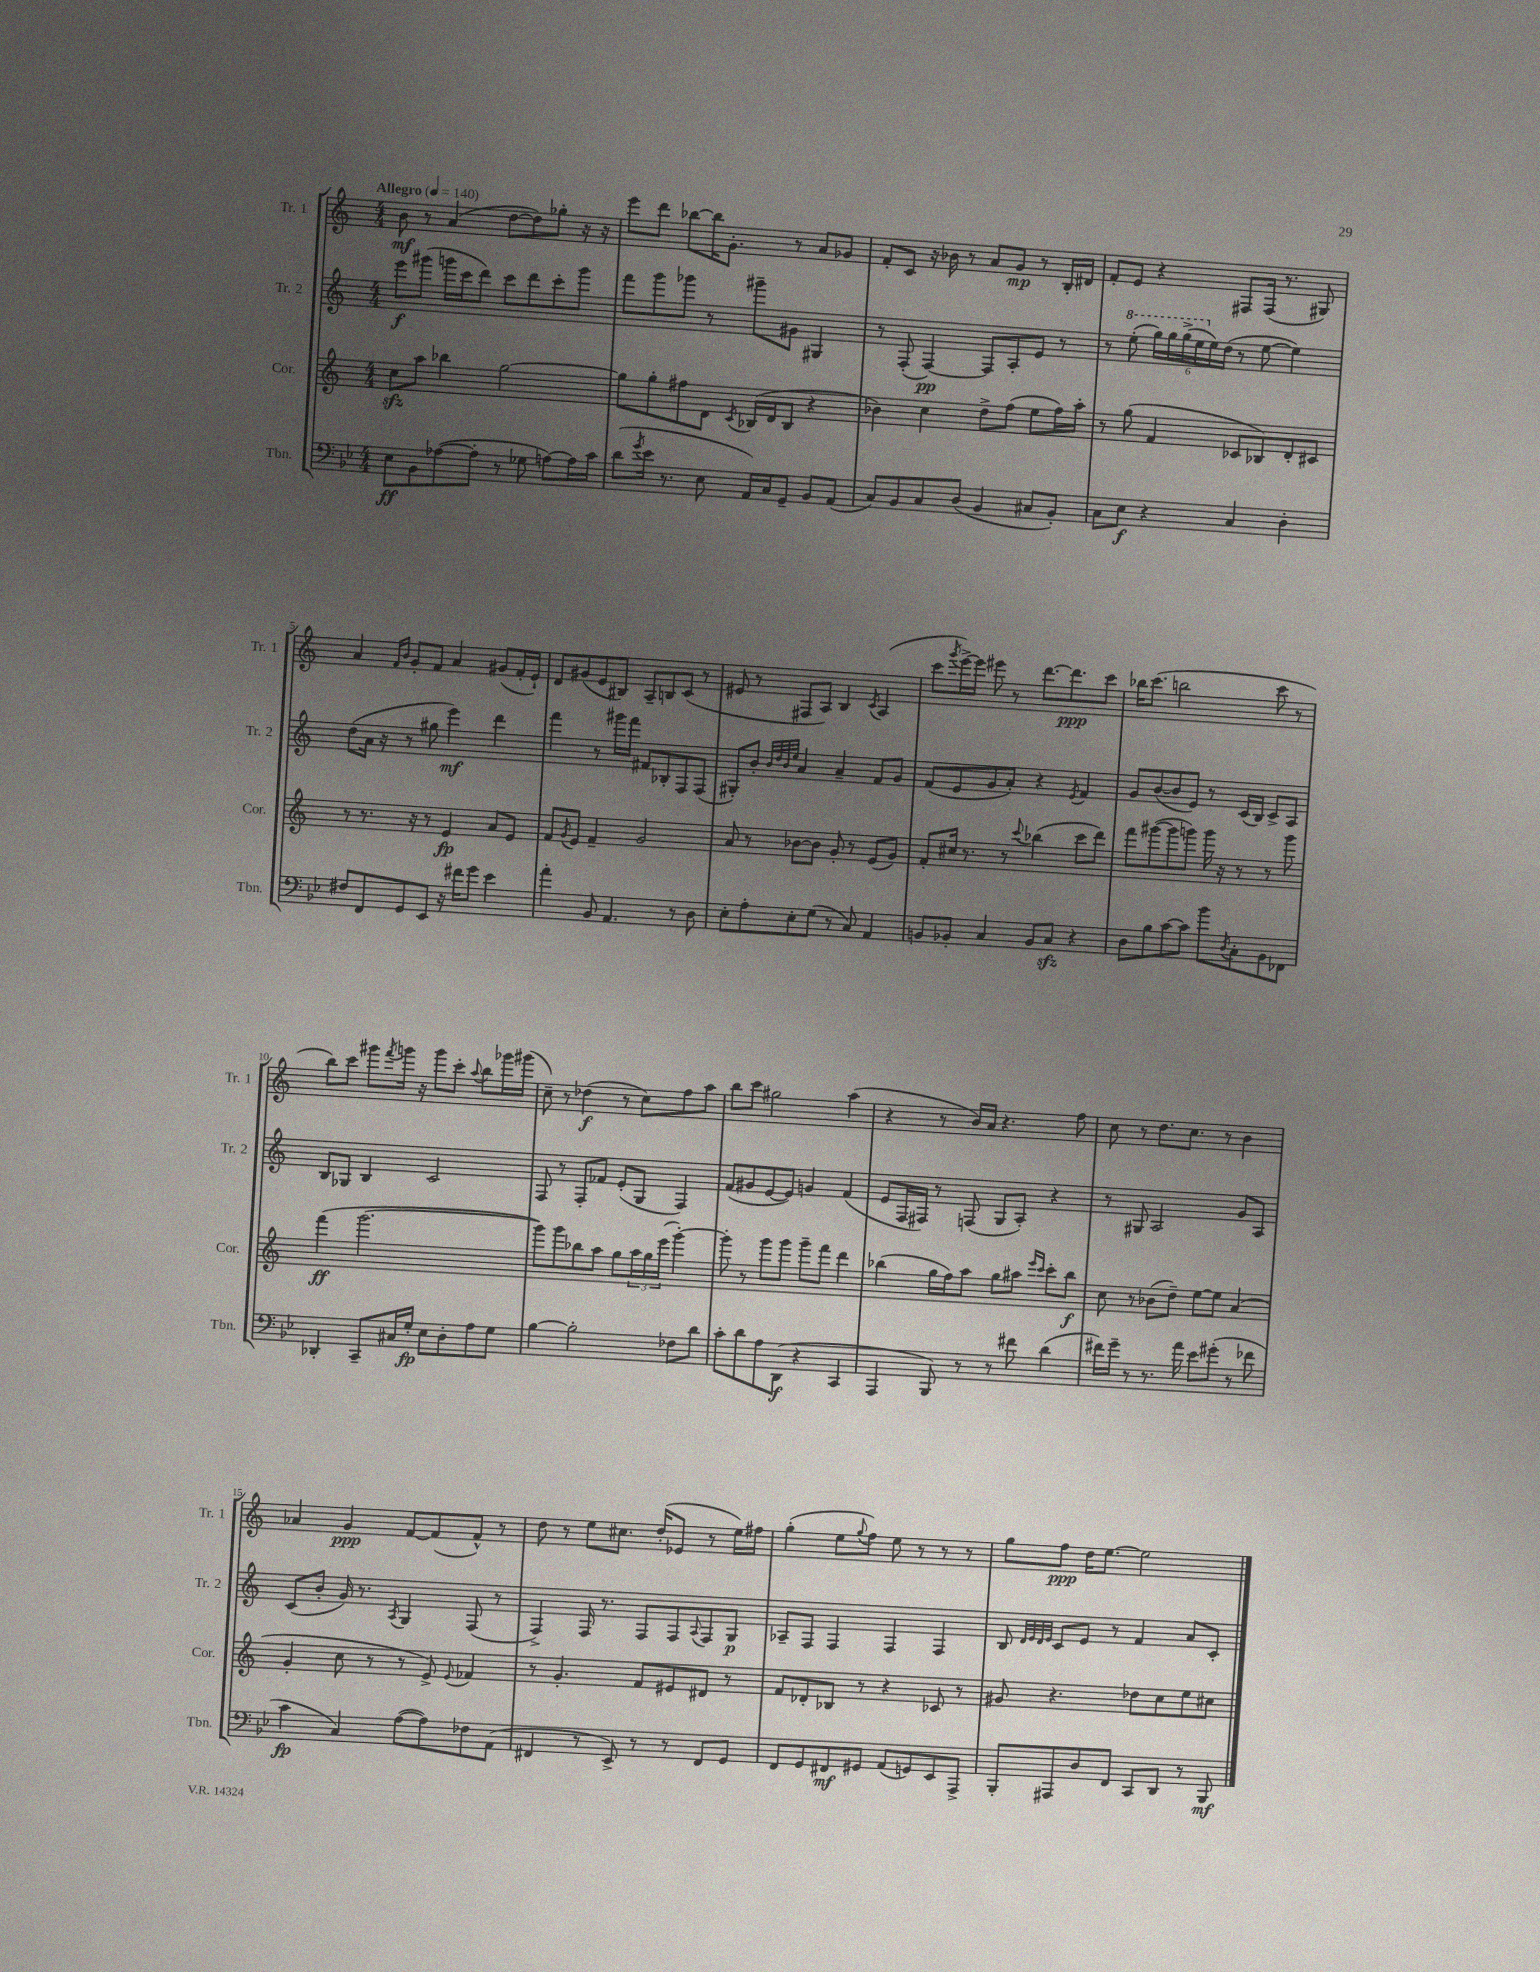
<<
\new StaffGroup <<
\new Staff = "s0" \with { instrumentName = "Tr. 1" shortInstrumentName = "Tr. 1" } {
    \clef treble \key c \major \numericTimeSignature \time 4/4 \tempo "Allegro" 4 = 140
    b'8\mf r8 a'4( d''8~ d''8) ges''8-. r16 r16 |
    e'''8 d'''8 bes''8~ bes''16 g'8.-. r8 a'8 ges'8 |
    f'8-. c'8 r16 bes'16 r8 a'8 g'8\mp r8 b16-. dis'16 |
    f'8-. e'8 r4 fis8 fis16( r8. gis8) |
    a'4 \grace { f'16 b'16 } g'8-. f'8 a'4 gis'8( f'16-. e'16-!) |
    d'8 gis'8( e'8 bis8) a8-- b8 c'8( r8 |
    eis'8 r8 fis8 a8) b4 \acciaccatura { c'8 } a4( |
    c'''8 \acciaccatura { g'''8 } e'''16~->) e'''16 eis'''8 r8 d'''8.~ d'''8.\ppp c'''8 |
    bes''16 c'''8.( b''2 c'''8 r8 |
    b''8) c'''8 gis'''8 \acciaccatura { f'''8 } g'''16 r16 g'''8 c'''8-. \appoggiatura { a''8 } b''8 ges'''16 gis'''16( |
    c''8--) r8 des''4\f( r8 c''8) f''8 a''8 |
    b''8 c'''8 gis''2 a''4( |
    r4 r8 b'16) a'16 r4. f''8 |
    c''8 r8 d''8. c''8. r8 b'4 |
    aes'4 g'4\ppp f'8~ f'8( f'8-^) r8 |
    d''8 r8 e''8 cis''8. d''16-.( ees'8 r8 e''16) fis''16 |
    g''4-.( e''8 \appoggiatura { g''8 } f''8) e''8 r8 r8 r8 |
    g''8 f''8\ppp d''16 e''8.~ e''2 \bar "|." |
}
\new Staff = "s1" \with { instrumentName = "Tr. 2" shortInstrumentName = "Tr. 2" } {
    \clef treble \key c \major \numericTimeSignature \time 4/4
    e'''8\f gis'''8( g'''16 c'''16 d'''8) c'''8 d'''8 c'''8-. g'''8 |
    f'''8 g'''8 ges'''8 r8 gis'''8-- gis'8 gis4 |
    r8 f8-.( f4~\pp) f8 a8-. e'8 r8 |
    r8 \ottava #1 e'''8-.( \tuplet 6/4 { g'''16) g'''16 g'''16->( e'''16 \ottava #0 e''16) d''16( } r8 e''8~ e''4) |
    d''8( a'16 r16 r8 gis''8 e'''4\mf) d'''4 |
    f'''4 r8 gis'''16 f'''16 fis'8 bes8-. f8 f8( |
    gis8-.) b'8-. \grace { b'32 d''32 b'32 e''32 } a'4 a'4-- f'8 g'8 |
    f'8( e'8 g'8 a'8-.) r4 \acciaccatura { e'8 } f'4 |
    g'8 b'8~( b'8 e'8) r8 c'16( b16) c'8-> a8 |
    b8 ges8 b4 c'2 |
    f8 r8 f8-. fes'8 e'8-.( g8 f4) |
    f'8( gis'8 e'8~ e'8) g'4 f'4( |
    e'8 f16 fis16) r8 f8( g8 a8-.) r4 |
    r8 gis8 a2 g'8 a8 |
    c'8( b'8-. g'16) r8. \acciaccatura { a8 } g4 f8( r8 |
    f4->) f16 r8. f8 f8 \appoggiatura { a8 } f8 g8\p |
    aes8-- f8 f4 f4 f4 |
    b8 \grace { d'32 e'32 d'32 e'32 } c'8 e'8 r8 f'4 a'8 c'8-. \bar "|." |
}
\new Staff = "s2" \with { instrumentName = "Cor." shortInstrumentName = "Cor." } {
    \clef treble \key c \major \numericTimeSignature \time 4/4
    c''8\sfz a''8 bes''4 g''2~ |
    g''8 g''8-. fis''8 d'8 \acciaccatura { c'8 } bes16( d'16 bes8 r4 |
    bes'4) c''4 d''8-> f''8( e''8 f''16) a''16-. |
    r8 g''8( f'4 ces'8 bes8) d'8-. cis'8 |
    r8 r8. r16 r8 e'4\fp a'8 e'8 |
    f'8 \acciaccatura { g'8 } e'8 f'4-- g'2 |
    a'8 r8 bes'8~ bes'8 g'8-. r8 e'8( g'8) |
    f'8-. cis''16 r8. r8 \appoggiatura { c'''8 } bes''4( c'''8 d'''8) |
    f'''8 gis'''8~( gis'''8 g'''8) g'''16 r16 r8 r8 g'''8 |
    f'''4\ff( g'''2.~ |
    g'''8) g'''8 bes''8 a''8 g''8 \tuplet 3/2 { a''16 g''16 e'''16( } g'''4~-.) |
    g'''8-. r8 g'''8 g'''8 g'''8-- f'''8 d'''4 |
    bes''4( g''16 f''16) a''8 g''8 ais''8 \grace { e'''16 c'''16 } c'''8-. bes''8\f |
    c''8 r8 bes'8( d''8--) e''8~ e''8 a'4( |
    g'4-. c''8 r8 r8 e'8->) \appoggiatura { e'8 } fes'4 |
    r8 g'4.-. f'8 eis'8 dis'8 r8 |
    f'8 des'8-. bes8 r8 r4 ces'8 r8 |
    gis'8 r4. des''8 c''8 e''8 cis''8 \bar "|." |
}
\new Staff = "s3" \with { instrumentName = "Tbn." shortInstrumentName = "Tbn." } {
    \clef bass \key bes \major \numericTimeSignature \time 4/4
    ees8\ff bes,8 aes8~( aes8-. r8 ges8 a8~) a16 c'16 |
    d'8( \acciaccatura { g'8 } ees'16 r8. ees8 a,16) c16 g,8-- bes,8 a,8( |
    c8) bes,8 c8 d8( bes,4 cis8 bes,8-.) |
    c8 ees8\f r4 c4 d4-. |
    fis8 f,8 g,8 ees,8 r16 fis'16 g'8 ees'4 |
    a'4-. bes,8 a,4. r8 d8 |
    ees8-. a8-. ees8-. g8( r8 c8) a,4 |
    b,8 bes,8-. c4 bes,8 c8\sfz r4 |
    d8 bes8 c'8~ c'8 bes'8 \acciaccatura { d8 } c8-. bes,8 fes,8 |
    des,4-. c,8-- cis16 g16-.\fp ees8 d8-. a8 g8 |
    bes4~ bes2-. fes8 d'8 |
    c'8-. d'8 a8 d,8\f( r4 c,4 |
    a,,4 bes,,8) r8 r8 fis'8 d'4( |
    fis'16) g'16-- r8 r8. a'16 ees'8 gis'8-.( r8 fes'8 |
    c'4\fp c4) a8~( a8) fes8 a,8( |
    fis,4 r8 ees,8->) r8 r8 fis,8 g,8 |
    f,8 g,8 fis,8\mf gis,8 a,8( g,8) ees,8 a,,8-> |
    bes,,8-. ais,,8 d8 f,8 c,8 d,8 r8 bes,,8\mf \bar "|." |
}
>>
>>
